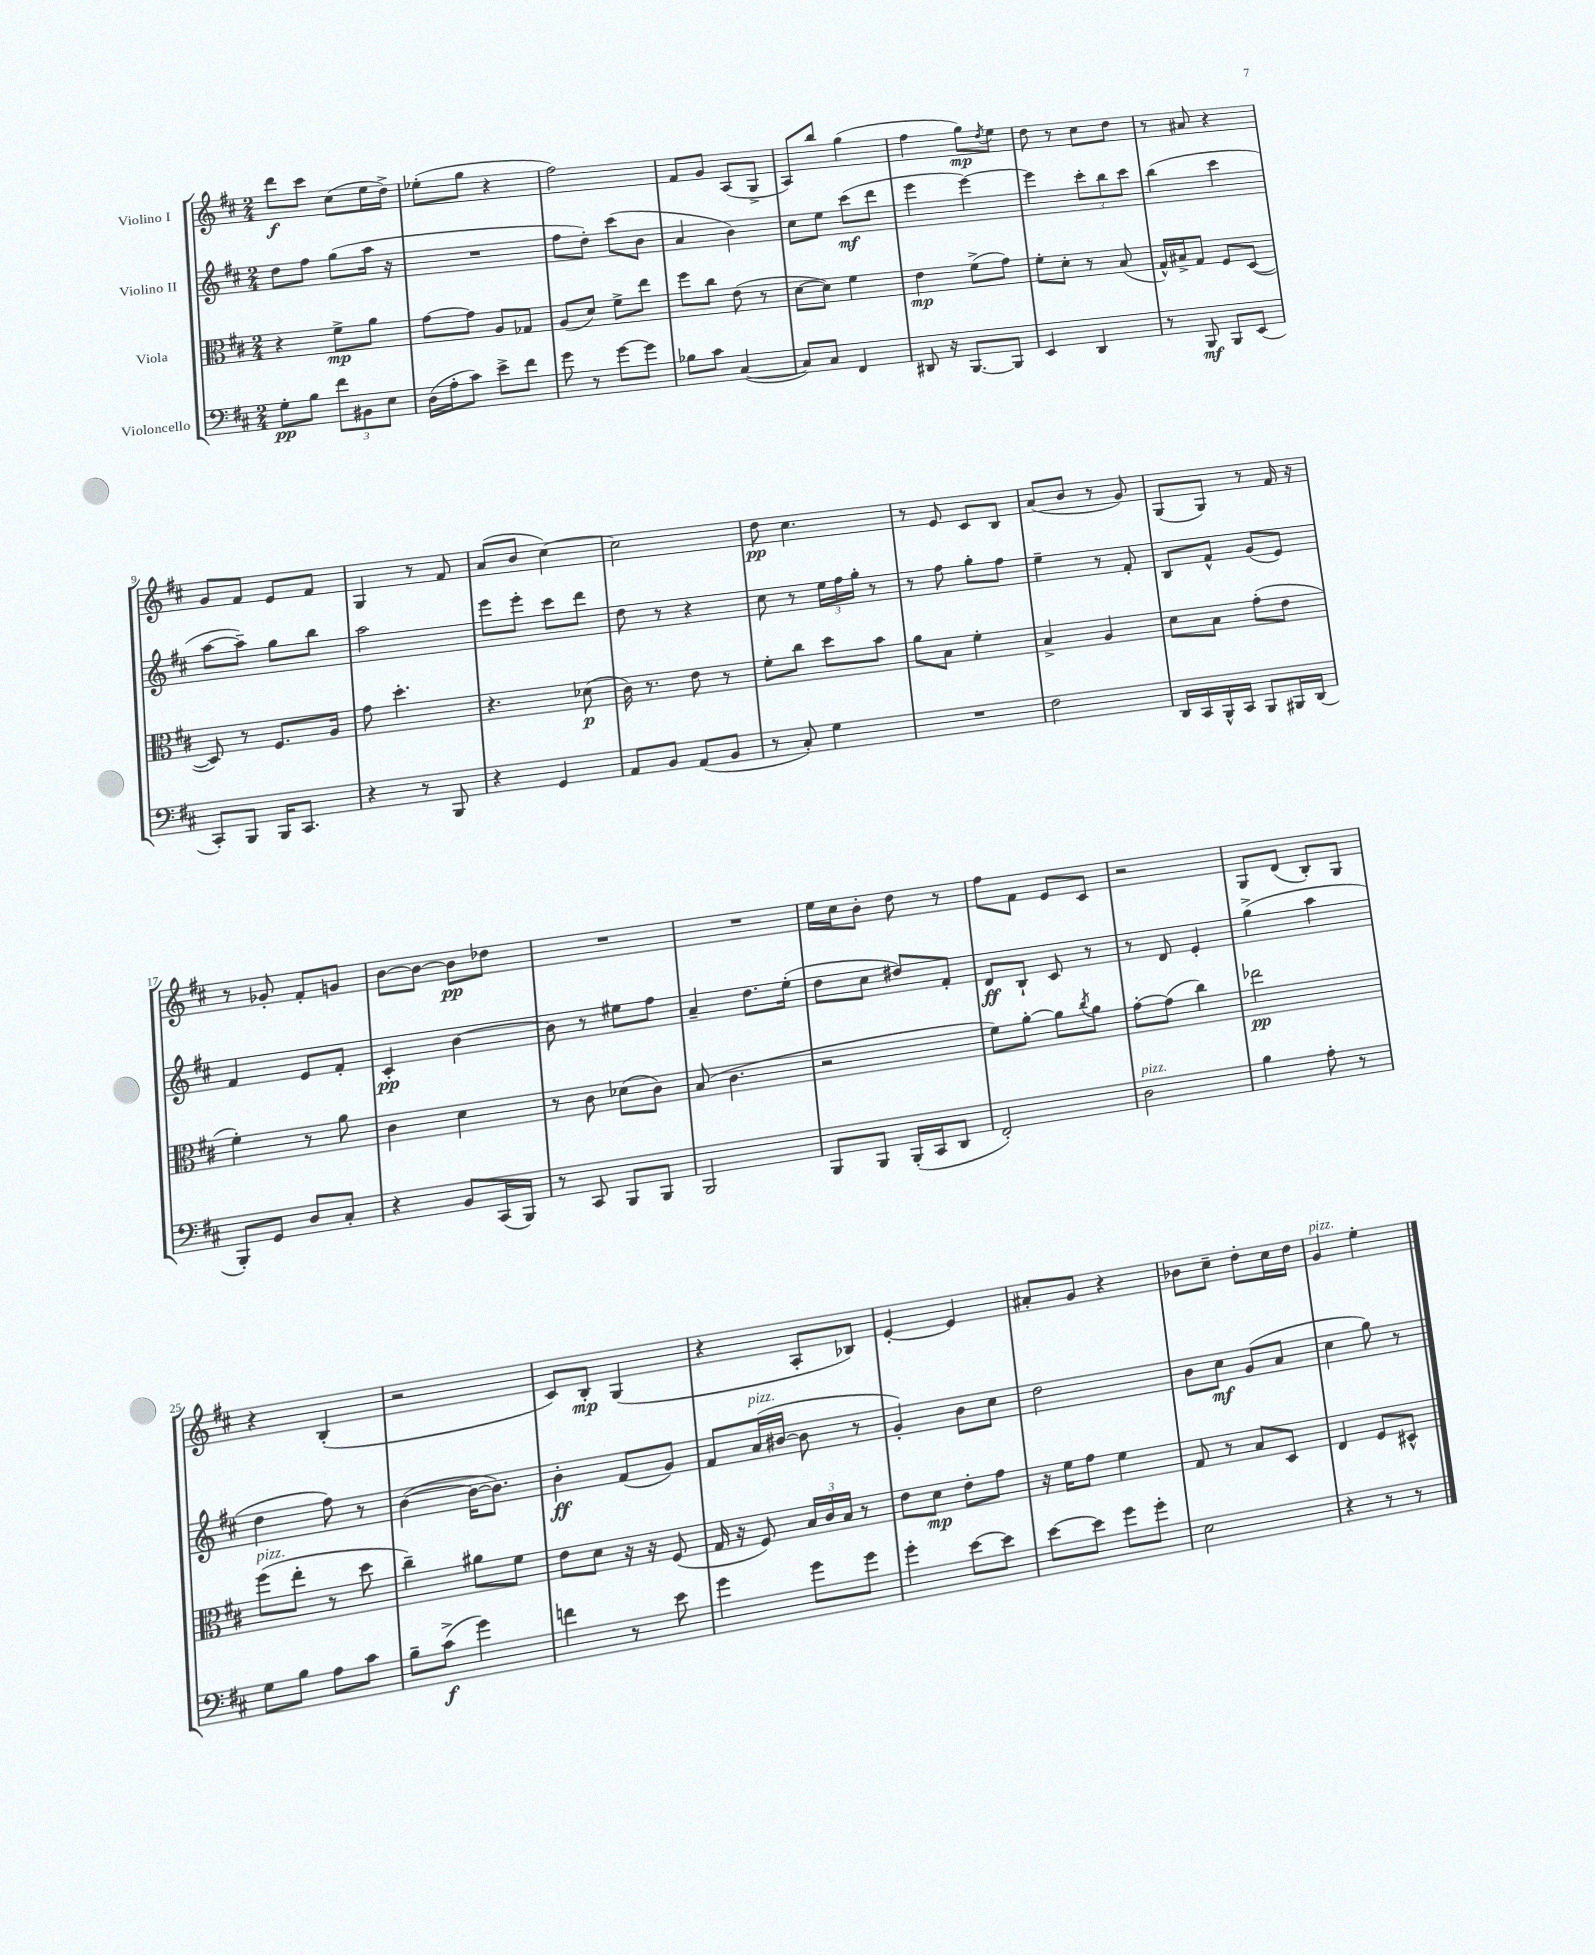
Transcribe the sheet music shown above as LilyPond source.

<<
\new StaffGroup <<
\new Staff = "s0" \with { instrumentName = "Violino I" } {
    \clef treble \key d \major \numericTimeSignature \time 2/4
    d'''8\f cis'''8 cis''8( e''16 d''16->) |
    ees''8-.( g''8 r4 |
    fis''2) |
    fis'8 g'8 a8( g8-> |
    a8) b''8 g''4( |
    fis''4 g''8\mp) \acciaccatura { d''8 } e''8 |
    d''8 r8 cis''8 d''8 |
    r8 ais'8 r4 |
    g'8 fis'8 e'8 fis'8 |
    g4 r8 fis'8 |
    a'8( b'8 cis''4~) |
    cis''2 |
    d''8\pp cis''4. |
    r8 e'8 cis'8 b8 |
    a'8( b'8 r8 g'8) |
    g8( g8) r8 fis'16 r16 |
    r8 ges'8-. fis'8-. g'8 |
    b'8~ b'8~ b'8\pp des''8 |
    R2 |
    R2 |
    e''16 cis''16 b'8-. d''8 r8 |
    fis''8 fis'8 e'8 cis'8 |
    r2 |
    g8 d'8( b8-.) g8 |
    r4 b4-.( |
    r2 |
    cis'8) b8-.\mp g4( |
    r4 a8-. bes8) |
    e'4~-. e'4 |
    ais'8-. g'8 r4 |
    bes'8 cis''8-- d''8-. cis''16 d''16 |
    g'4^\markup { \italic "pizz." } e''4-. \bar "|." |
}
\new Staff = "s1" \with { instrumentName = "Violino II" } {
    \clef treble \key d \major \numericTimeSignature \time 2/4
    d''8 fis''8 g''8( a''16 r16 |
    R2 |
    fis''8 d''8-.) cis'''8( b'8 |
    a'4 b'4) |
    cis''8 e''8 cis'''8\mf( d'''8 |
    e'''4 e'''4~) |
    e'''4 \tuplet 3/2 { cis'''8-. b''8 cis'''8 } |
    b''4( cis'''4 |
    a''8~ a''8--) g''8 b''8 |
    a''2 |
    e'''8 e'''8-. cis'''8 d'''8 |
    d''8 r8 r4 |
    cis''8 r8 \tuplet 3/2 { e''16 fis''16 g''16-. } r8 |
    r8 fis''8 g''8-. fis''8 |
    e''4-- r8 fis'8-. |
    b8 fis'8-^ g'8( e'8) |
    fis'4 e'8 fis'8-. |
    cis'4-.\pp b'4~ |
    b'8 r8 eis''8 fis''8 |
    a'4-- d''8. e''16-.( |
    d''8 cis''8 dis''8) fis'8-. |
    d'8\ff b8-! cis'8 r8 |
    r8 d'8 e'4-. |
    g''4->( a''4 |
    d''4 fis''8) r8 |
    b'4~( b'16~ b'8.) |
    b'4-.\ff fis'8( g'8) |
    fis'8 a'16^\markup { \italic "pizz." }( bis'16~ bis'8 r8 |
    g'4-.) b'8 cis''8 |
    d''2 |
    b'8 cis''8\mf g'8( a'8 |
    cis''4 g''8) r8 \bar "|." |
}
\new Staff = "s2" \with { instrumentName = "Viola" } {
    \clef alto \key d \major \numericTimeSignature \time 2/4
    r4 fis'8->\mp a'8 |
    g'8~ g'8 a8 ges8 |
    a8( d'8) fis'8-> e''8 |
    fis''8 cis''8 e'8( r8 |
    d'8~ d'8) fis'4 |
    e'4\mp fis'8->( g'8) |
    fis'8-. d'8-. r8 b8( |
    g16-^) bis16-> g8 fis8 d8~( |
    d8) r8 fis8. a16 |
    g'8 d''4.-. |
    r4. des'8\p( |
    cis'16) r8. e'8 r8 |
    fis'8-. cis''8 d''8 b'8 |
    a'8 b8 fis'4-. |
    b4-> a4 |
    d'8 b8 g'8-.( e'8 |
    fis'4-.) r8 a'8 |
    cis'4 d'4 |
    r8 cis'8 des'8( cis'8) |
    b8( cis'4. |
    r2 |
    fis'8) a'8~-. a'8 \acciaccatura { cis''8 } a'8 |
    g'8~-. g'8( cis''4) |
    ees''2\pp |
    fis''8^\markup { \italic "pizz." }( e''8-. r8 d''8 |
    cis''4--) ais'8 fis'8 |
    e'8 d'8 r16 r16 fis8( |
    g16 r16 fis8) \tuplet 3/2 { b16 cis'16 b16 } r8 |
    e'8 d'8\mp e'8-. g'8 |
    r16 fis'16 g'8 fis'4 |
    g8 r8 b8 d8 |
    e4 fis8 dis8-^ \bar "|." |
}
\new Staff = "s3" \with { instrumentName = "Violoncello" } {
    \clef bass \key d \major \numericTimeSignature \time 2/4
    g8-.\pp b8 \tuplet 3/2 { fis'8 bis,8 e8 } |
    d16( a16-. cis'8) e'8-> fis'8 |
    g'8 r8 g'8~ g'8 |
    bes8 cis'8 cis4~( |
    cis8) cis8 fis,4 |
    dis,8 r16 b,,8.~ b,,8 |
    e,4 d,4 |
    r8 b,,8\mf b,,8 e,8( |
    cis,8-.) b,,8 b,,16 cis,8. |
    r4 r8 b,,8 |
    r4 g,4 |
    a,8 b,8 a,8( b,8 |
    r8 cis8-.) g4 |
    R2 |
    fis2 |
    d,16 cis,16 b,,16-^ cis,16 b,,8 bis,,16 d,16( |
    b,,8-.) g,8 d8 cis8-. |
    r4 b,8 cis,16( b,,16) |
    r8 cis,8 b,,8 b,,8 |
    b,,2 |
    b,,8 b,,8 b,,16-.( cis,16 d,8 |
    fis,2-.) |
    d2^\markup { \italic "pizz." } |
    b4 a8-. r8 |
    g8 b8 a8 cis'8 |
    b8-- cis'8->\f( g'4) |
    f'4 r8 e'8 |
    g'4 g'8 g'8 |
    g'4-. e'8~ e'8 |
    e'8~ e'8 g'8 g'8-. |
    e2 |
    r4 r8 r8 \bar "|." |
}
>>
>>
